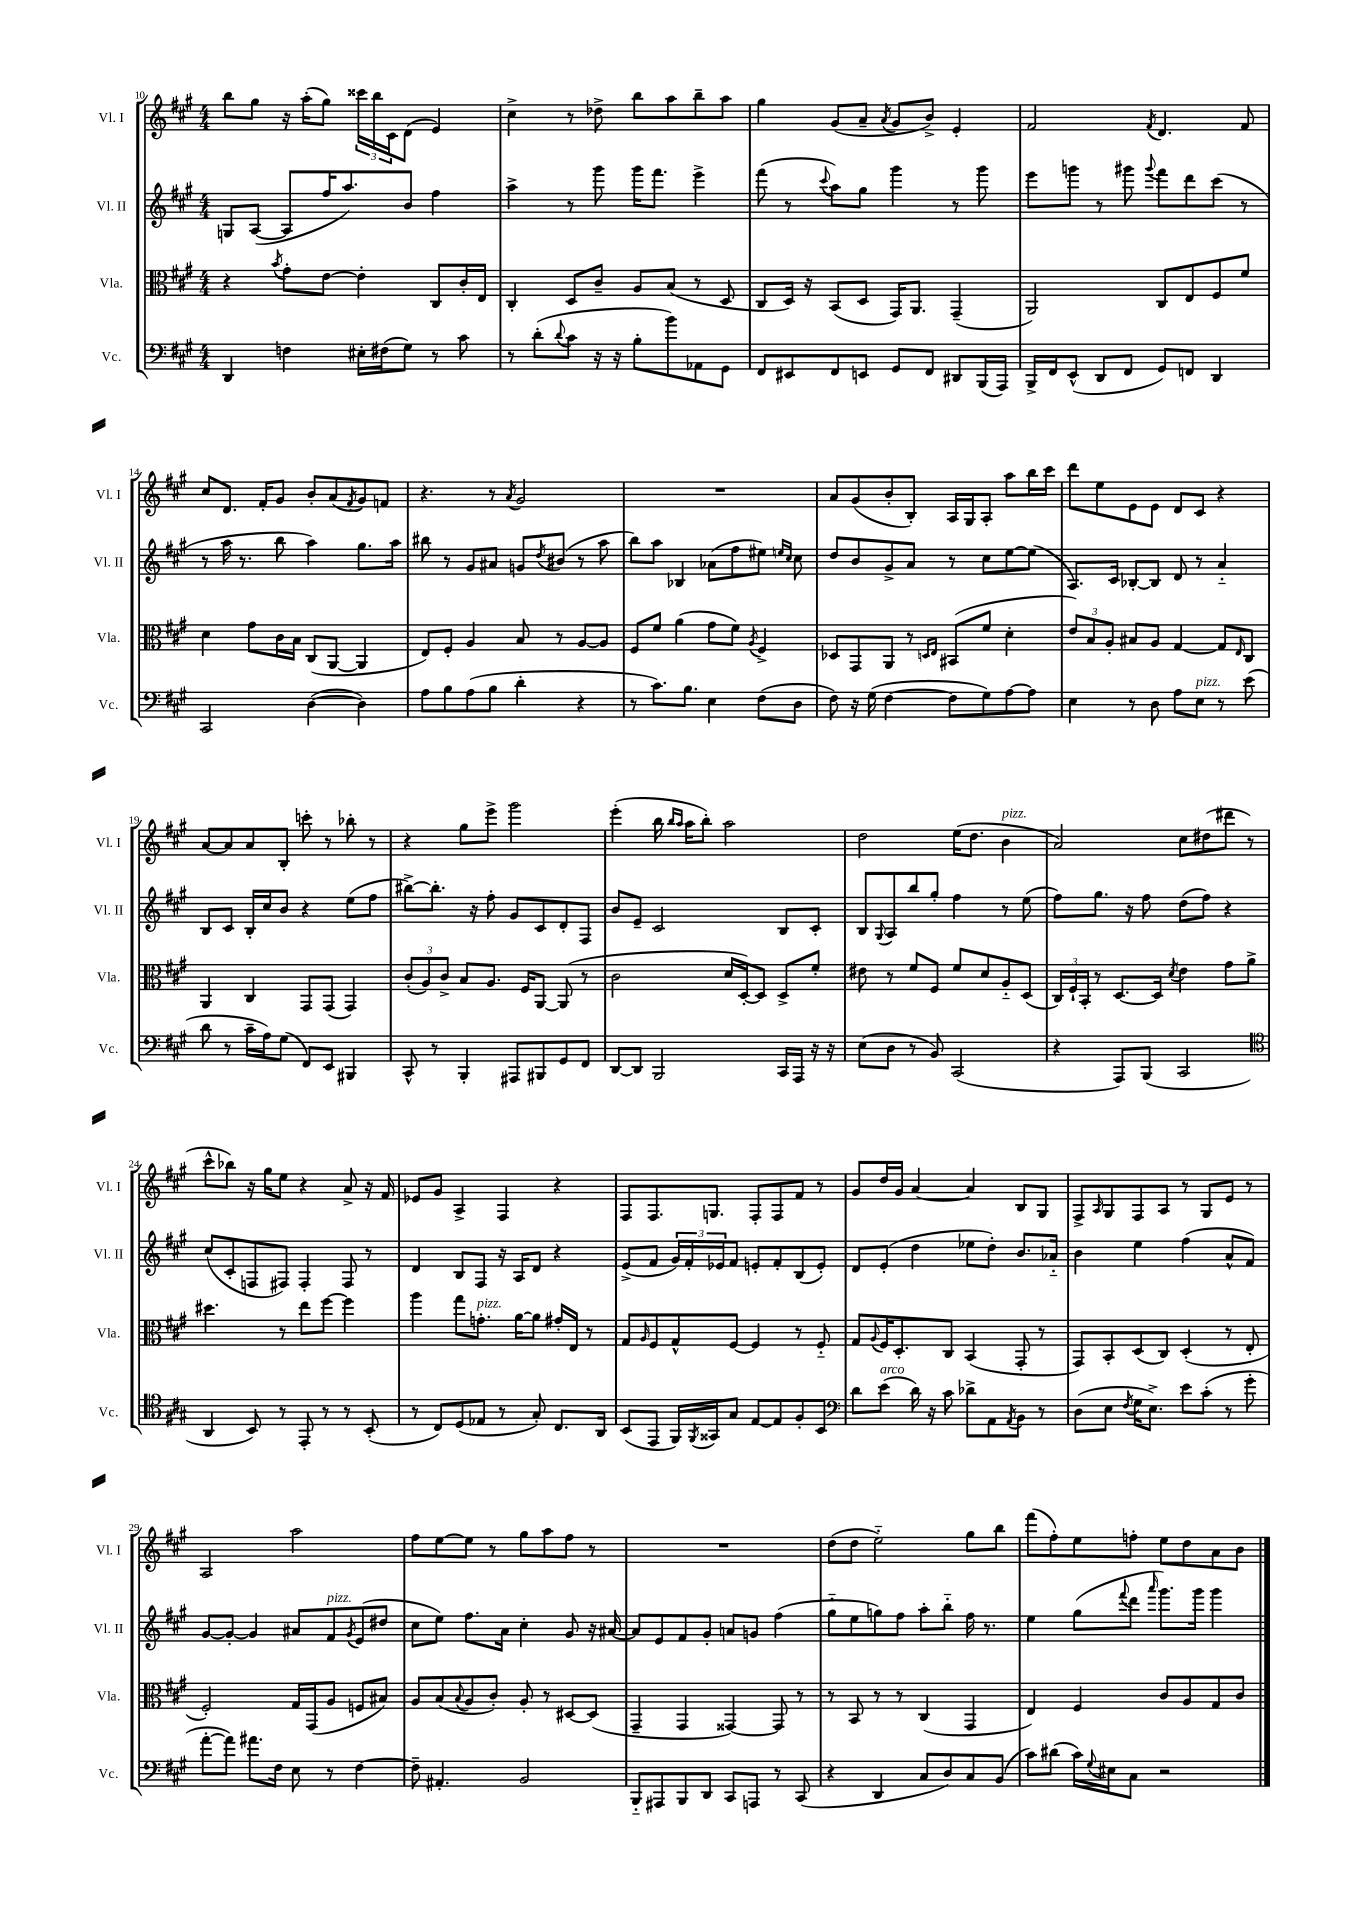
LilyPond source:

<<
\new StaffGroup <<
\new Staff = "s0" \with { instrumentName = "Vl. I" shortInstrumentName = "Vl. I" } {
    \clef treble \key a \major \numericTimeSignature \time 4/4
    b''8 gis''8 r16 a''16-.( gis''8) \tuplet 3/2 { cisis'''16 b''16 cis'16 } d'8( e'4) |
    cis''4-> r8 des''8-> b''8 a''8 b''8-- a''8 |
    gis''4 gis'8( a'8-- \acciaccatura { a'8 } gis'8 b'8->) e'4-. |
    fis'2 \acciaccatura { fis'8 } d'4. fis'8 |
    cis''8 d'8. fis'16-. gis'8 b'8-. a'8( \acciaccatura { fis'8 } gis'8) f'8 |
    r4. r8 \acciaccatura { a'8 } gis'2 |
    R1 |
    a'8 gis'8( b'8-. b8-.) a16 gis16 a8-. a''8 b''16 cis'''16 |
    d'''8 e''8 e'8 e'8 d'8 cis'8 r4 |
    a'8~ a'8 a'8 b8-. c'''8-. r8 bes''8-. r8 |
    r4 gis''8 e'''8-> gis'''2 |
    e'''4-.( b''16 \grace { b''16 a''16 } a''16 b''8-.) a''2 |
    d''2 e''16( d''8. b'4^\markup { \italic "pizz." } |
    a'2) cis''8 dis''8( dis'''8 r8 |
    cis'''8-^ bes''8) r16 gis''16 e''8 r4 a'8-> r16 fis'16 |
    ees'8 gis'8 a4-> fis4 r4 |
    fis8 fis8. g8. fis8-. fis8 fis'8 r8 |
    gis'8 d''16 gis'16 a'4~ a'4 b8 gis8 |
    fis8-> \grace { a16 } gis8 fis8 a8 r8 gis8 e'8 r8 |
    a2 a''2 |
    fis''8 e''8~ e''8 r8 gis''8 a''8 fis''8 r8 |
    R1 |
    d''8( d''8 e''2-_) gis''8 b''8 |
    fis'''8( fis''8-.) e''8 f''8-. e''8 d''8 a'8 b'8 \bar "|." |
}
\new Staff = "s1" \with { instrumentName = "Vl. II" shortInstrumentName = "Vl. II" } {
    \clef treble \key a \major \numericTimeSignature \time 4/4
    g8 a8~( a8 fis''16 a''8.) b'8 fis''4 |
    a''4-> r8 gis'''8 gis'''16 fis'''8. e'''4-> |
    fis'''8( r8 \appoggiatura { cis'''8 } a''8) gis''8 gis'''4 r8 gis'''8 |
    e'''8 g'''8 r8 gis'''8 \appoggiatura { gis'''8 } fis'''8 d'''8 cis'''8( r8 |
    r8 a''16 r8. b''8 a''4) gis''8. a''16 |
    bis''8 r8 gis'8 ais'8 g'8 \acciaccatura { d''8 } bis'8( r8 a''8 |
    b''8) a''8 bes4 aes'8( fis''8 eis''8) \grace { e''16 cis''16 } cis''8 |
    d''8 b'8 gis'8-> a'8 r8 cis''8 e''8~ e''8( |
    a8.) cis'16 bes8~-. bes8 d'8 r8 a'4-_ |
    b8 cis'8 b16-. cis''16 b'8 r4 e''8( fis''8 |
    bis''8~->) bis''8.-. r16 fis''8-. gis'8 cis'8 d'8-. fis8 |
    b'8 e'8-- cis'2 b8 cis'8-. |
    b8 \appoggiatura { gis8 } a8 b''8 gis''8-. fis''4 r8 e''8( |
    fis''8) gis''8. r16 fis''8 d''8( fis''8) r4 |
    cis''8( cis'8-. f8 fis8) fis4-. fis8 r8 |
    d'4 b8 fis8 r16 a16 d'8 r4 |
    e'8->( fis'8 \tuplet 3/2 { gis'16) fis'16-. ees'16 } fis'8 e'8-. fis'8-. b8( e'8-.) |
    d'8 e'8-.( d''4 ees''8 d''8-.) b'8. aes'16-_ |
    b'4 e''4 fis''4( a'8-^ fis'8) |
    gis'8~ gis'8~-. gis'4 ais'8 fis'8^\markup { \italic "pizz." } \acciaccatura { gis'8 } e'8( dis''8 |
    cis''8 e''8) fis''8. a'16 cis''4-. gis'8 r16 ais'16~ |
    ais'8 e'8 fis'8 gis'8-. a'8 g'8 fis''4( |
    gis''8-_ e''8 g''8) fis''8 a''8-. b''8-_ fis''16 r8. |
    e''4 gis''8( \appoggiatura { fis'''8 } d'''8 \grace { a'''16 } gis'''8.) gis'''16 gis'''4 \bar "|." |
}
\new Staff = "s2" \with { instrumentName = "Vla." shortInstrumentName = "Vla." } {
    \clef alto \key a \major \numericTimeSignature \time 4/4
    r4 \acciaccatura { b'8 } gis'8-. e'8~ e'4-. cis8 cis'16-. e16 |
    cis4-. d8 cis'8-- a8 b8( r8 d8 |
    cis8 d16) r16 b,8( d8 gis,16) a,8. gis,4--( |
    a,2) cis8 e8 fis8 fis'8 |
    d'4 gis'8 cis'16 b16 cis8( a,8~ a,4 |
    e8) fis8-. a4 b8 r8 a8~ a8 |
    fis8 fis'8 a'4( gis'8 fis'8) \acciaccatura { a8 } fis4-> |
    des8 gis,8 a,8 r8 \grace { d16 e16 } bis,8( fis'8 d'4-. |
    \tuplet 3/2 { e'8) b8 a8-. } bis8 a8 gis4~ gis8 \grace { e16 } cis8 |
    a,4 cis4 gis,8 gis,8( gis,4) |
    \tuplet 3/2 { cis'8-.( a8) cis'8-> } b8 a8. fis16 a,8~ a,8( r8 |
    cis'2 d'16 d16~-.) d8 d8-> fis'8-. |
    eis'8 r8 fis'8 fis8 fis'8 d'8 a8-_ d8( |
    \tuplet 3/2 { cis16) fis16-! b,16-. } r8 d8.~ d16 \acciaccatura { d'8 } e'4 gis'8 a'8-> |
    dis''4. r8 e''8 fis''8~ fis''4 |
    a''4 gis''8 g'8.-.^\markup { \italic "pizz." } a'16~ a'8 gis'16-. e16 r8 |
    gis8 \grace { a16 } fis8 gis8-^ fis8~ fis4 r8 fis8-_ |
    gis8 \appoggiatura { a8 } fis16 d8.-. cis8 b,4( gis,8-. r8 |
    gis,8) b,8-. d8( cis8) d4-.( r8 e8-. |
    fis2-.) gis16 gis,16( a8 f8 bis8) |
    a8 b8( \appoggiatura { b8 } a8 cis'8-.) a8-. r8 dis8~ dis8( |
    gis,4-- gis,4 gisis,4~) gisis,8 r8 |
    r8 b,8 r8 r8 cis4( gis,4 |
    e4) fis4 cis'8 a8 gis8 cis'8 \bar "|." |
}
\new Staff = "s3" \with { instrumentName = "Vc." shortInstrumentName = "Vc." } {
    \clef bass \key a \major \numericTimeSignature \time 4/4
    d,4 f4 eis16-. fis16( gis8) r8 cis'8 |
    r8 d'8-.( \appoggiatura { d'8 } cis'8 r16 r16 b8-. b'8) aes,8 gis,8 |
    fis,8 eis,8 fis,8 e,8 gis,8 fis,8 dis,8 b,,16( a,,16) |
    b,,16-> fis,16 e,8-^( d,8 fis,8 gis,8) f,8 d,4 |
    cis,2 d4~( d4) |
    a8 b8 a8( b8 d'4-. r4 |
    r8 cis'8.) b8. e4 fis8( d8 |
    fis8) r16 gis16( fis4~ fis8 gis8) a8~ a8 |
    e4 r8 d8 a8 e8^\markup { \italic "pizz." } r8 e'8( |
    d'8 r8 cis'16-- a16) gis8( fis,8) e,8 bis,,4 |
    cis,8-^ r8 b,,4-. ais,,8 bis,,8 gis,8 fis,8 |
    d,8~ d,8 b,,2 cis,16 a,,16 r16 r16 |
    e8( d8 r8 b,8) cis,2( |
    r4 a,,8) b,,8( cis,2 |
    \clef tenor a,4 b,8) r8 e,8-. r8 r8 b,8-.( |
    r8 cis8) d8( ees8 r8 gis8-.) cis8. a,16 |
    b,8( e,8 fis,16) \acciaccatura { fis,8 } gisis,16 gis8 e8~ e8 fis8-. b,8 |
    \clef bass d'8 e'8^\markup { \italic "arco" }( d'16) r16 cis'8 des'8-> a,8 \acciaccatura { a,8 } b,8 r8 |
    d8( e8 \acciaccatura { fis8 } gis16 e8.->) e'8 cis'8-.( r8 gis'8-. |
    a'8~-. a'8) ais'8. fis16 e8 r8 fis4~ |
    fis8-- ais,4.-. b,2 |
    b,,8-_ ais,,8 b,,8 d,8 cis,8 a,,8 r8 cis,8( |
    r4 d,4 cis8 d8) cis8 b,8( |
    cis'8) dis'8( cis'16) \appoggiatura { gis8 } eis16 cis8 r2 \bar "|." |
}
>>
>>
\layout { \context { \Score currentBarNumber = #10 } }
